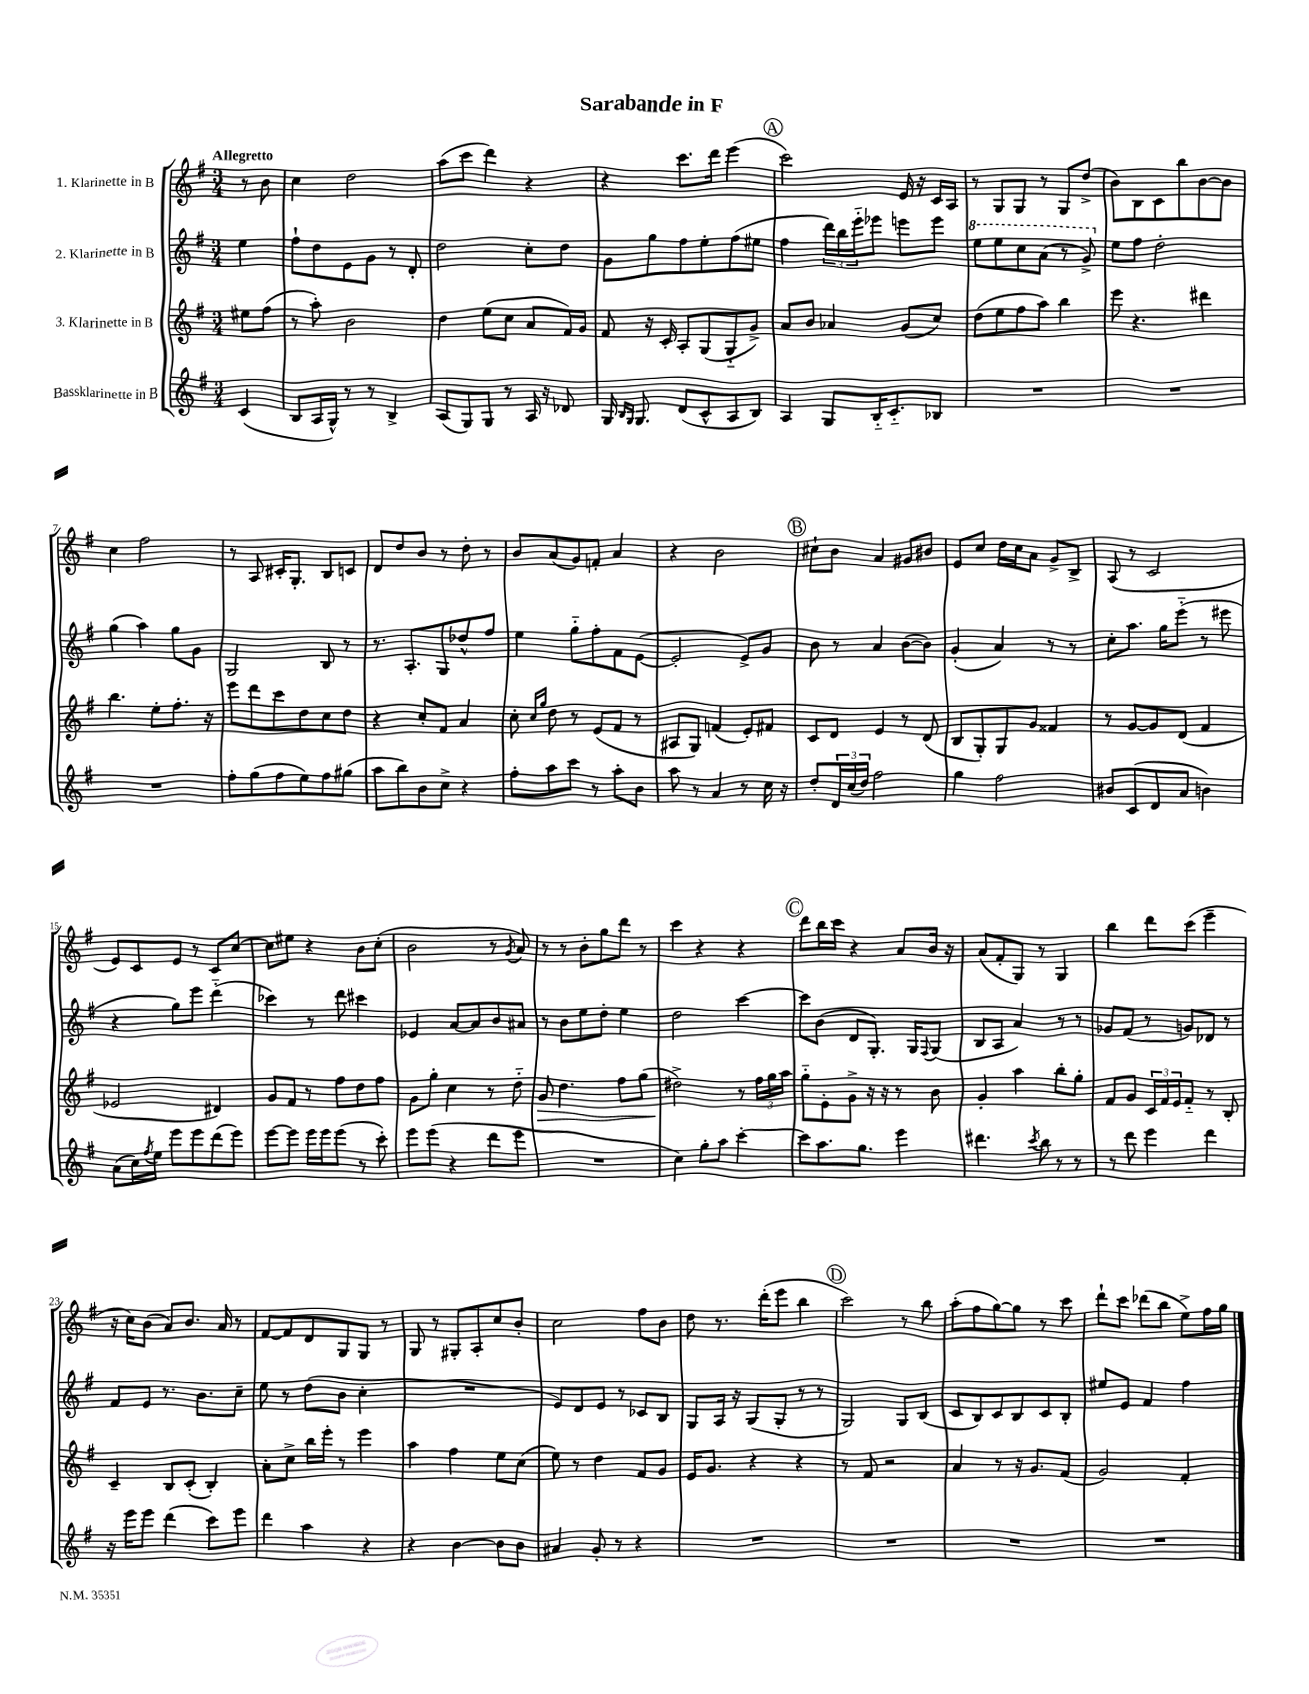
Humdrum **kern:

**kern	**kern	**kern	**kern
*staff4	*staff3	*staff2	*staff1
*clefG2	*clefG2	*clefG2	*clefG2
*k[f#]	*k[f#]	*k[f#]	*k[f#]
*M3/4	*M3/4	*M3/4	*M3/4
(4c/	8ee#\L	4ee\	8r
.	(8ff#\J	.	8b\
=	=	=	=
8B/L	8r	8ff#`\L	4cc\
16A/L	8aa'\)	8dd\	.
16G^^/JJ)	.	.	.
8r	2b\	8e\	2dd\
8r	.	8g\J	.
4B^/	.	8r	.
.	.	8d'/	.
=	=	=	=
(8A/L	4dd\	2dd\	(8aa\L
8G/)	.	.	8ccc\J
8G/J	(8ee\L	.	4ddd\)
8r	8cc\J	.	.
16A/	8a/L	8cc'\L	4r
16r	.	.	.
8d-/	16f#/L)	8dd\J	.
.	16g/JJ	.	.
=	=	=	=
16G/	8f#/	8g\L	4r
16qqB/LL	.	.	.
16qqG/JJ	.	.	.
8.G/	.	.	.
.	16r	8gg\	.
.	16c'/	.	.
(8d/L	8A'/L	8ff#\	8.ccc\L
8c^^/	(8G/	8ee'\	.
.	.	.	16ddd\Jk
8A/	8G'~/	(8ff#\	(4eee\
8B/J)	8g^/J)	8ee#\J	.
=	=	=	=
4A/	8a/L	4ff#\	2ccc\)
.	8b/J	.	.
8G/L	4a-/	24ddd\LL)	.
.	.	24bb\	.
.	.	24eee'~\J	.
16B'~/K	.	8eee-\J	.
8.c'~/	.	.	.
.	(8g/L	8eee\L	16e/
.	.	.	16r
8B-/J	8cc/J)	8eee\J	16c/LL
.	.	.	16A/JJ
=	=	=	=
2.r	(8dd\L	8eee\L	8r
.	8ee\	8eee\	8G/L
.	8ff#\	8ccc\	8G/J
.	8aa\J)	(8aa\J	8r
.	4bb\	8r	8G/L
.	.	8gg^/)	(8dd^/J
=	=	=	=
2.r	8eee\	8ee\L	8b\L)
.	4.r	8ff#\J	8B\
.	.	2dd'\	8c\
.	.	.	8bb\
.	4ddd#\	.	[8b\
.	.	.	8b\]J
=	=	=	=
2.r	4.bb\	(4gg\	4cc\
.	.	4aa\)	2ff#\
.	8ee'\L	.	.
.	8.ff#'\J	8gg\L	.
.	.	8g\J	.
.	16r	.	.
=	=	=	=
8ff#'\L	8eee\L	2G/	8r
(8gg\	8ddd\	.	8A/
8ff#\	8ccc\	.	16c#'/LK
.	.	.	8.G'/J
8ee\)	8dd\	.	.
8ff#\	8cc\	8B/	8B/L
(8gg#\J	8dd\J	8r	8c/J
=	=	=	=
8aa\L	4r	8.r	8d/L
8bb\)	.	.	8dd/
.	.	8.A'/L	.
8b\	8cc'/L	.	8b/J
8cc^\J	8f#/J	8G/	8r
4r	4a/	8dd-^^/	8dd'\
.	.	8ff#/J	8r
=	=	=	=
8ff#'\L	8cc'\	4ee\	8b/L
.	16qqcc/LL	.	.
.	16qqgg/JJ	.	.
8aa\	8dd\	.	(8a/
8ccc\J	8r	8gg'~\L	8g/)
8r	(8e/L	8ff#'\	8f'/J
8aa'\L	8f#/J	8f#\	4a/
8b\J	8r	([8e\J	.
=	=	=	=
8aa\	8A#/L	2e'/]	4r
8r	8G/J)	.	.
4a/	(4f/	.	2b\
8r	8e'/L)	8e^/L)	.
16cc\	8f#/J	8g/J	.
16r	.	.	.
=	=	=	=
8dd'/L	8c/L	8b\	8cc#`\L
24d/L	8d/J	8r	8b\J
(24cc/	.	.	.
24dd/JJ)	.	.	.
2ff#\	4e/	4a/	4a/
.	8r	([8b\L	8g#/L
.	(8d/	8b\]J)	8b#/J
=	=	=	=
4gg\	8B/L	(4g'/	8e/L
.	8G'/)	.	8cc/J
2ff#\	8G/	4a/)	16dd\LL
.	.	.	16cc\J
.	8g/J	.	8a\J
.	4f##/	8r	8g^/L
.	.	8r	8B^/J
=	=	=	=
8b#/L	8r	8cc'\L	(8A/
(8c/	[8g/L	8.aa\J	8r
8d/	8g/]	.	2c/
.	.	16gg\LK	.
8a/J	(8d/J	(8eee'~\J	.
4b\)	4f#/	8r	.
.	.	8eee#\	.
=	=	=	=
(8a\L	2e-/	4r	8e/L)
16cc\L)	.	.	8c/
8qff#/	.	.	.
16ee\JJ	.	.	.
8eee\L	.	8gg\L)	8e/J
8eee\	.	8eee\J	8r
(8ddd\	4d#/)	(4ddd'~\	8c/L
8eee\J)	.	.	[8cc/J
=	=	=	=
[8eee\L	8g/L	4ccc-\)	8cc\]L
8eee\]J	8f#/J	.	8ee#\J
16eee\LL	8r	8r	4r
16eee\J	.	.	.
(8eee\J	8ff#\L	8ddd\	.
8r	8dd\	4ccc#\	8b\L
8ccc'\)	8ff#\J	.	(8cc'\J
=	=	=	=
8eee\L	8g\L	4e-/	2b\
(8eee\J	8gg'\J	.	.
4r	4cc\	[8a/L	.
.	.	8a/]	.
8ddd\L	8r	8b/	8r
.	.	.	8qg/
8eee\J	8dd'~\	8a#/J	8a/)
=	=	=	=
2.r	8g/	8r	8r
.	4.dd\	8b\L	8r
.	.	8ee\	8b'\L
.	.	8dd'\J	8gg\
.	8ff#\L	4ee\	8ddd\J
.	(8gg\J	.	8r
=	=	=	=
4cc\)	2dd#^\)	2dd\	4ccc\
8gg'\L	.	.	4r
8aa\J	.	.	.
[4ccc'\	8r	[4ccc\	4r
.	24ff#\LL	.	.
.	24gg\	.	.
.	24aa\JJ	.	.
=	=	=	=
8ccc\]L	8gg'~\L	8ccc\]L	8ddd\L
8.aa\	8e'\	(8b\J	16bb\L
.	.	.	16ccc\JJ
.	8g^\J	8d/L	4r
8.gg\J	.	.	.
.	16r	8.G'/J)	.
.	16r	.	.
4eee\	8r	.	8a/L
.	.	16G/LK	.
.	.	8qqF#/	.
.	8b\	(8G/J	16b/Jk
.	.	.	16r
=	=	=	=
4.ddd#\	4g'/	8B/L	(8a/L
.	.	8A/J	8f#'/
.	4aa\	4a/)	8G/J)
8qccc/	.	.	.
8bb\	.	.	8r
8r	8bb'\L	8r	4G/
8r	8gg'\J	8r	.
=	=	=	=
8r	8f#/L	8g-/L	4bb\
8ddd\	8g/J	(8f#/J	.
4eee\	24c/LL	8r	8ddd\L
.	24f#/	.	.
.	24e/J	.	.
.	8f#'~/J	8g/L)	(8ccc\J
4ddd\	8r	8d-/J	4eee~\
.	8B'/	8r	.
=	=	=	=
16r	4c~/	8f#/L	16r
16eee\LK	.	.	16cc\LK)
8eee\J	.	8e/J	(8b\J
(4ddd\	8B/L	8.r	8a/L)
.	(8c'/J	.	8.b/J
.	.	8.b\L	.
8ccc\L)	4B'/)	.	.
.	.	.	16a/
8eee\J	.	8cc~\J	8r
=	=	=	=
4ddd\	8a'\L	8ee\	[8f#/L
.	8cc^\J	8r	8f#/]
4aa\	16bb\LL	(8dd\L	8d/
.	16eee'\JJ	.	.
.	8r	8b\J	8G/
4r	4eee\	4cc'\	8G/J
.	.	.	8r
=	=	=	=
4r	4aa\	2.r	8G/
.	.	.	8r
[4b\	4ff#\	.	8G#'/L
.	.	.	8A'/
8b\]L	8ee\L	.	8cc/
8b\J	(8cc\J	.	8b'/J
=	=	=	=
4a#/	8ee\)	8e/L)	2cc\
.	8r	8d/	.
8g'/	4dd\	8e/J	.
8r	.	8r	.
4r	8f#/L	8c-/L	8ff#\L
.	8g/J	8B/J	8b\J
=	=	=	=
2.r	16e/LK	8G/L	8dd\
.	8.g/J	.	.
.	.	16A/Jk	8.r
.	.	16r	.
.	4r	(8G/L	.
.	.	.	(16ddd'\LK
.	.	8G'/J	8eee\J
.	4r	8r	4bb\
.	.	8r	.
=	=	=	=
2.r	8r	2G/)	2ccc\)
.	8f#/	.	.
.	2r	.	.
.	.	8G/L	8r
.	.	(8B/J	8bb\
=	=	=	=
2.r	4a/	8c/L	(8aa'\L
.	.	8B/)	8ff#\
.	8r	8c/	[8gg\)
.	16r	8B/	8gg\]J
.	8.g/L	.	.
.	.	8c/	8r
.	(8f#/J	8B'/J	8ccc\
=	=	=	=
2.r	2g/)	8ee#/L	8ddd`\L
.	.	8e/J	8ccc\J
.	.	4f#/	(8ddd-\L
.	.	.	8bb\J
.	4f#'/	4ff#\	8ee^\L)
.	.	.	16ff#\L
.	.	.	16gg\JJ
==	==	==	==
*-	*-	*-	*-
